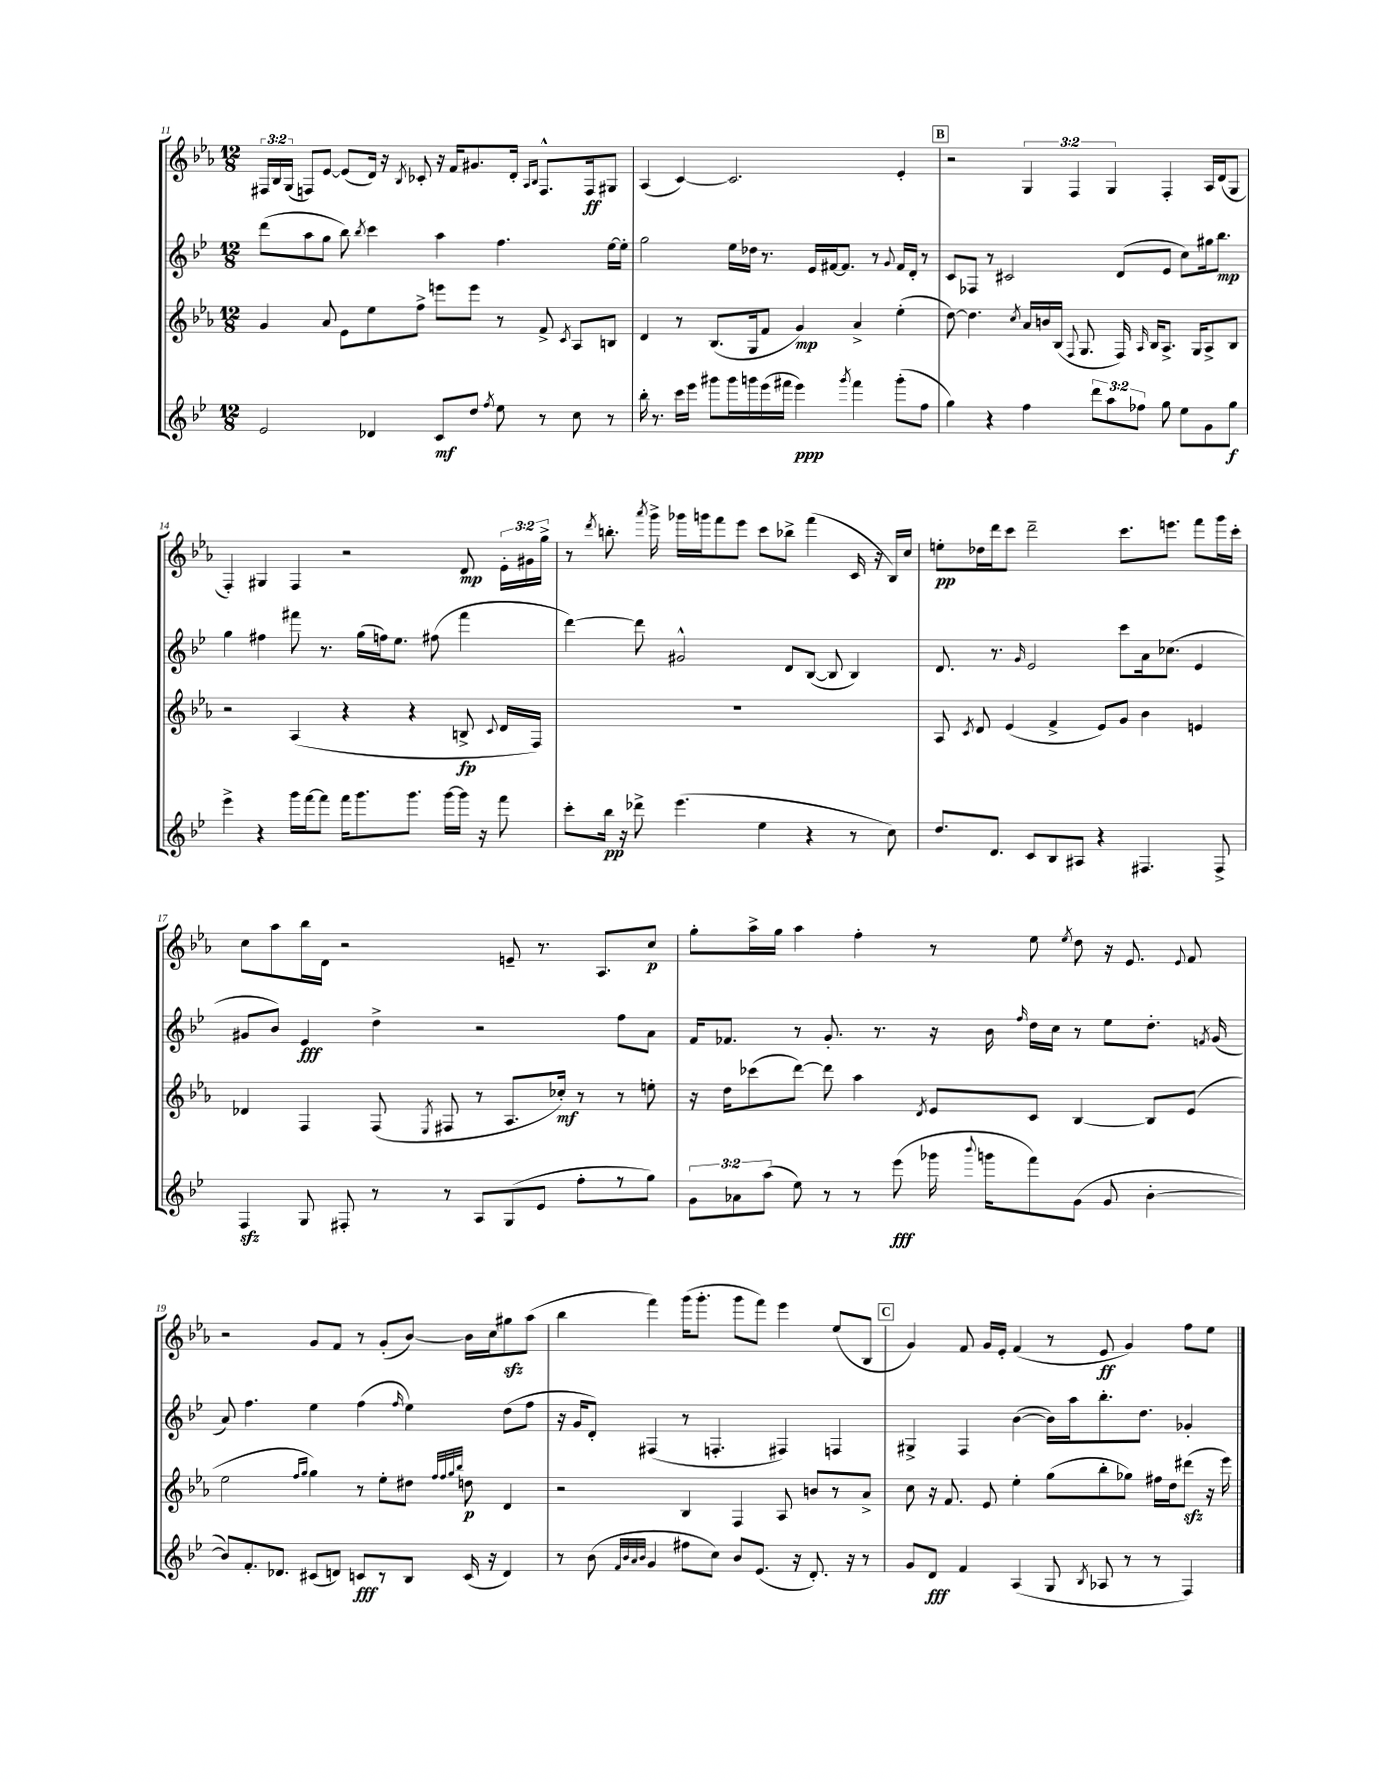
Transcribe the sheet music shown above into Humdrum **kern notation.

**kern	**kern	**kern	**kern
*staff4	*staff3	*staff2	*staff1
*clefG2	*clefG2	*clefG2	*clefG2
*k[b-e-]	*k[b-e-a-]	*k[b-e-]	*k[b-e-a-]
*M12/8	*M12/8	*M12/8	*M12/8
2e-	4g	(8ddd	24F#
.	.	.	24B-
.	.	.	(24G
.	.	8aa	8F)
.	8a-	8gg	[8e-
.	8e-	8bb-)	(8e-]
.	.	8qbb-	.
4d-	8ee-	4ccc	16d)
.	.	.	16r
.	.	.	8qB-
.	8ff^	.	8c-'
8c	8eee	4aa	16r
.	.	.	16f
8dd	8eee	.	8.g#
8qff	.	.	.
8ee-	8r	4.ff	.
.	.	.	16d'
.	.	.	16qqA-
.	.	.	16qqB-
8r	8f^	.	8.F^^
.	8qc	.	.
8cc	8A-	.	.
.	.	.	16F
8r	8B	[16ee-	8G#
.	.	16ee-']	.
=	=	=	=
16bb-'	4d	2gg	(4A-
8.r	.	.	.
16ccc	8r	.	[4c)
16eee-	.	.	.
8ggg#	(8.B-	.	.
16ggg#	.	16ee-	2.c]
16ggg	16G	16dd-	.
(16eee-	8f	8.r	.
16fff#	.	.	.
4eee-)	4g)	.	.
.	.	16e-	.
.	.	[16f#	.
.	.	8.f#]	.
8qggg	.	.	.
4fff#	4a-^	.	.
.	.	8r	.
.	.	8qqg	.
(8ggg'	(4ee-'	16f#	4e-'
.	.	16d'	.
8ff	.	8r	.
=	=	=	=
4gg)	[8dd)	8c	2r
.	4.dd]	8F-	.
4r	.	8r	.
.	.	2c#	.
.	8qcc	.	.
4ff	16a-	.	6G
.	16b	.	.
.	(16B-	.	.
.	.	.	6F
.	8qqF	.	.
.	8.G	.	.
12ddd	.	.	.
12aa	.	.	6G
.	16F)	(8d	.
12ff-	.	.	.
.	16qqA-	.	.
.	16B-	.	.
8gg	8.A-^	8e-	4F'
8ee-	.	8cc)	.
.	16G	.	.
8g	8A-^	16gg#	16A-
.	.	8.bb-	(16d
8gg	8B-	.	8G
=	=	=	=
4eee-^	2r	4gg	4F')
4r	.	4ff#	4G#
16ggg	(4A-	8fff#	4F
[16fff	.	.	.
8fff]	.	8.r	.
16fff	4r	.	2r
8.ggg	.	(16gg	.
.	.	16ff)	.
.	.	8.ee-	.
8.ggg	4r	.	.
.	.	(8ff#	.
[16ggg	.	.	.
16ggg]	8B^	4fff#	8d
16r	.	.	.
.	8qqc	.	.
8fff	16d	.	24e-'
.	.	.	24g#
.	16F)	.	.
.	.	.	24gg^
=	=	=	=
8ccc'	1.r	[4ddd)	8r
.	.	.	8qddd
16bb-	.	.	8.bb'
16r	.	.	.
8ddd-^	.	8ddd]	.
.	.	.	8qaaa-
.	.	.	16ggg^
(4.eee-	.	2g#^^	16ggg-
.	.	.	16ggg
.	.	.	8fff
.	.	.	8eee-
4ee-	.	.	8ccc
.	.	8d	8bb-^
4r	.	([8B-	(4fff
.	.	8B-]	.
8r	.	4B-)	16c
.	.	.	16r
8cc)	.	.	16B-)
.	.	.	16cc
=	=	=	=
8.dd	8A-	8.d	8ee'
.	8qc	.	.
.	8d	.	16dd-
8.d	.	8.r	16ddd
.	(4e-	.	8ccc
.	.	16qqg	.
8c	.	2e-	2ddd~
8B-	4f^	.	.
8A#	.	.	.
4r	8e-)	.	.
.	8g	8ccc	8.ccc
4.F#	4b-	16a	.
.	.	(8.cc-	8.eee
.	4e	4e-	8fff
8F#^	.	.	16ggg
.	.	.	16ccc'
=	=	=	=
4F	4d-	8g#	8cc
.	.	8b-)	8aa-
8G	4F	4e-	16bb-
.	.	.	16d
8F#'	.	.	2r
8r	(8F	4dd^	.
.	8qE-	.	.
8r	8F#	.	.
8A	8r	2r	.
(8G	8.A-	.	8e~
8e-	.	.	8.r
.	16cc-')	.	.
8ff'	8r	.	.
.	.	.	8.A-
8r	8r	8ff	.
8gg)	8ee'	8a	8cc
=	=	=	=
12g	16r	16f	8gg'
.	16dd	8.f-	.
12a-	.	.	.
.	(8ccc-	.	16aa-^
(12aa	.	.	.
.	.	.	16gg
8ee-)	[8ddd)	8r	4aa-
8r	8ddd]	8.g'	.
8r	4aa-	.	4ff'
.	.	8.r	.
(8eee-	.	.	.
.	8qd	.	.
16ggg-	8e-	16r	8r
8qqbbb-	.	.	.
16ggg	.	16b-	.
.	.	16qqff	.
8fff)	8c	16dd	8ee-
.	.	16cc	.
.	.	.	8qee-
(8g	[4B-	8r	8dd
8g	.	8ee-	16r
.	.	.	8.e-
[4b-'	8B-]	8.dd'	.
.	.	.	8qqe-
.	(8e-	.	8f
.	.	8qf	.
.	.	(16g	.
=	=	=	=
8b-])	2ee-	8a)	2r
8.f'	.	4.ff	.
8.d-	.	.	.
.	16qqff	.	.
.	16qqgg	.	.
(8c#	4gg)	4ee-	8g
8d)	.	.	8f
8c	8r	(4ff	8r
8r	8ee-'	.	(8g'
.	.	16qqff	.
8B-	8dd#	4ee-)	[8b-)
.	32qqff	.	.
.	32qqff	.	.
.	32qqgg	.	.
.	32qqbb-	.	.
(16c	8dd	.	16b-]
16r	.	.	16cc
4d)	4d	(8dd	8gg#
.	.	8ff	(8aa-
=	=	=	=
8r	2r	16r	4bb-
.	.	16g	.
(8b-	.	8d')	.
32qqf	.	.	.
32qqb-	.	.	.
32qqa	.	.	.
32qqb-	.	.	.
4g	.	(4F#	4fff)
8ff#	4B-	8r	(16ggg
.	.	.	8.ggg'
8cc)	.	4.F'	.
8b-	4F	.	8ggg
(8.e-	.	.	8fff)
.	8A-	4F#)	4eee-
16r	.	.	.
8.d')	8b	.	.
.	8r	4F	(8ee-
16r	.	.	.
8r	8a-^	.	8B-
=	=	=	=
8g	8cc	4G#^	4g)
8d	16r	.	.
.	8.f	.	.
4f	.	4F	8f
.	8e-	.	16g
.	.	.	16e-'
(4A	4ee-'	([4b-	(4f
8G	(8gg	16b-])	8r
.	.	16aa	.
8qB-	.	.	.
8A-	8bb-'	8.bb-'	8e-
8r	8gg-)	.	4g)
.	.	8.dd	.
8r	16ff#	.	.
.	16dd	.	.
4F)	(8ddd#	4g-'	8ff
.	16r	.	8ee-
.	16eee-)	.	.
==	==	==	==
*-	*-	*-	*-
